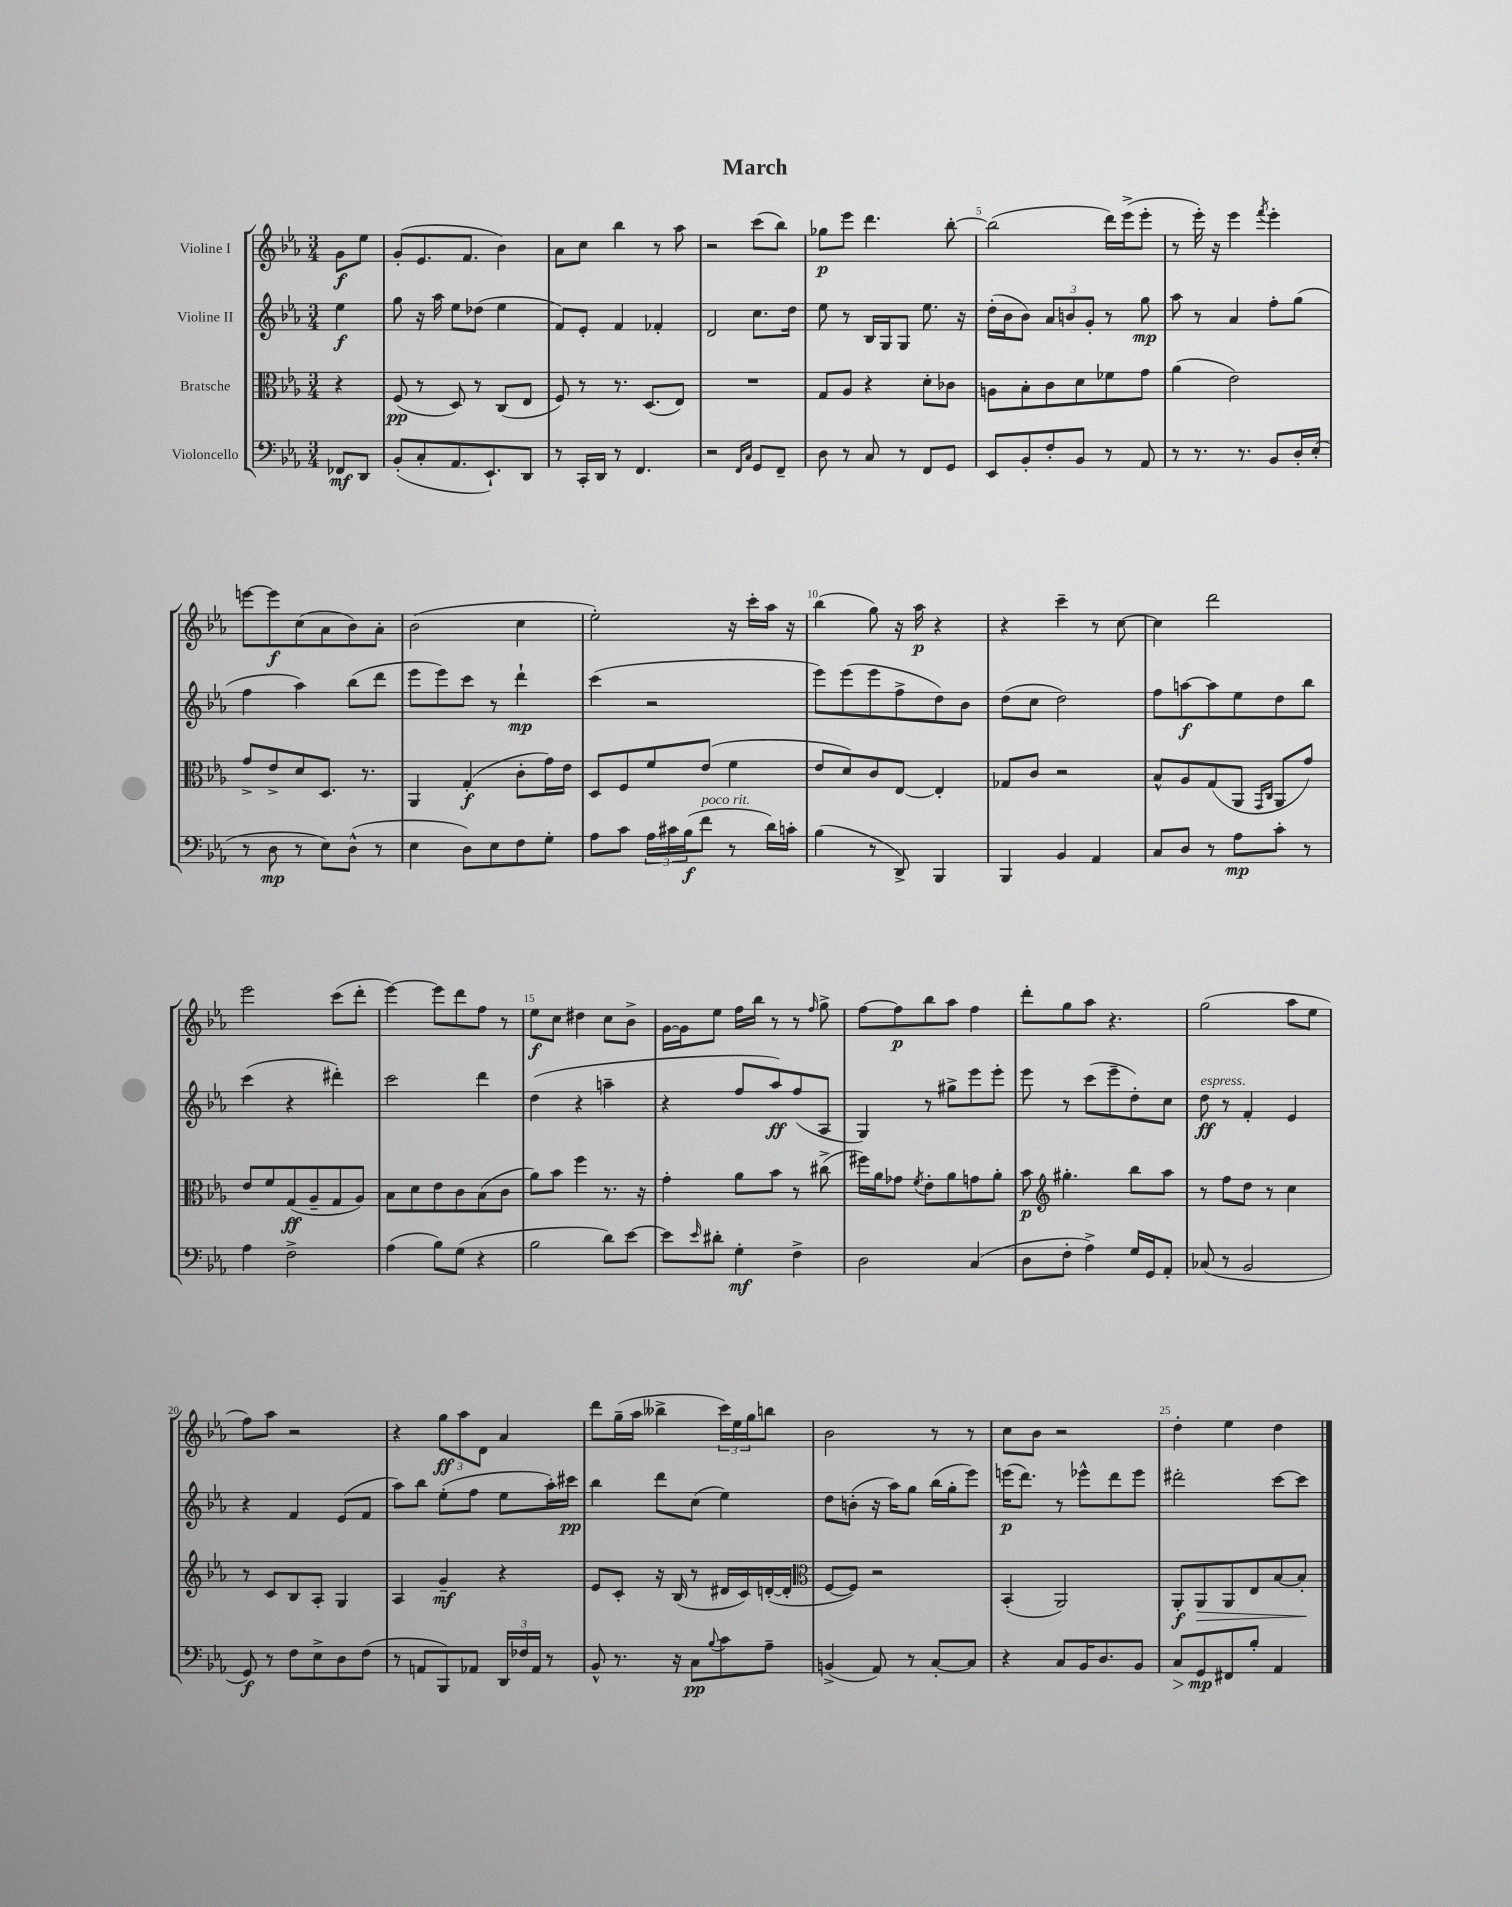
\header { title = "March" }
<<
\new StaffGroup <<
\new Staff = "s0" \with { instrumentName = "Violine I" } {
    \clef treble \key ees \major \numericTimeSignature \time 3/4 \partial 4
    g'8\f ees''8 |
    g'8-.( ees'8. f'8. bes'4) |
    aes'8 c''8 bes''4 r8 aes''8 |
    r2 c'''8( bes''8) |
    ges''8\p ees'''8 d'''4. bes''8~-. |
    bes''2( d'''16) ees'''16->( ees'''8-. |
    r8 ees'''16-.) r16 ees'''4 \acciaccatura { f'''8 } ees'''4-. |
    e'''8~ e'''8\f c''8( aes'8 bes'8) aes'8-. |
    bes'2( c''4 |
    ees''2-.) r16 c'''16-. aes''16 r16 |
    bes''4( g''8) r16 aes''16\p r4 |
    r4 c'''4-- r8 c''8~ |
    c''4 d'''2 |
    ees'''2 c'''8( d'''8-. |
    ees'''4~) ees'''8 d'''8 f''8 r8 |
    ees''8\f c''8 dis''4 c''8 bes'8-> |
    g'16~ g'16 ees''8 f''16 bes''16 r8 r8 \grace { f''16 } g''8-> |
    f''8~ f''8\p bes''8 aes''8 f''4 |
    d'''8-. g''8 aes''8 r4. |
    g''2( aes''8 ees''8 |
    f''8) aes''8 r2 |
    r4 \tuplet 3/2 { g''8\ff aes''8 d'8 } aes'4 |
    d'''8 g''16--( aes''16 beses''4-> \tuplet 3/2 { c'''16) ees''16 g''16 } b''8 |
    bes'2 r8 r8 |
    c''8 bes'8 r2 |
    d''4-. ees''4 d''4 \bar "|." |
}
\new Staff = "s1" \with { instrumentName = "Violine II" } {
    \clef treble \key ees \major \numericTimeSignature \time 3/4 \partial 4
    ees''4\f |
    g''8 r16 aes''16 ees''8 des''8( ees''4 |
    f'8) ees'8-. f'4 fes'4-. |
    d'2 c''8. d''16 |
    ees''8 r8 bes16 g16 g8 ees''8. r16 |
    d''16-.( bes'16 bes'8) \tuplet 3/2 { aes'8 b'8 g'8-. } r8 g''8\mp |
    aes''8 r8 aes'4 f''8-. g''8( |
    f''4 aes''4) bes''8( d'''8 |
    ees'''8 ees'''8) c'''8 r8 d'''4-!\mp |
    c'''4( r2 |
    ees'''8) ees'''8( ees'''8 f''8-> d''8) bes'8 |
    d''8( c''8 d''2) |
    f''8 a''8~\f a''8 ees''8 d''8 bes''8 |
    c'''4( r4 dis'''4-.) |
    c'''2 d'''4 |
    d''4( r4 a''4-- |
    r4 f''8 aes''8\ff) f''8( aes8 |
    g4) r8 gis''8-> ees'''8 ees'''8-. |
    ees'''8 r8 c'''8( ees'''8-- d''8-.) c''8 |
    d''8\ff^\markup { \italic "espress." } r8 f'4-. ees'4 |
    r4 f'4 ees'8( f'8 |
    aes''8) bes''8 ees''8-.( f''8 ees''8 aes''16-.) cis'''16\pp |
    bes''4 d'''8 c''8( ees''4) |
    d''8 b'8-.( r16 aes''16) g''8 bes''16( g''16-. ees'''8) |
    e'''16\p( d'''8.) r8 ees'''8-^ d'''8 ees'''8 |
    dis'''2-. c'''8~ c'''8 \bar "|." |
}
\new Staff = "s2" \with { instrumentName = "Bratsche" } {
    \clef alto \key ees \major \numericTimeSignature \time 3/4 \partial 4
    r4 |
    f8\pp( r8 d8) r8 c8( ees8 |
    f8) r8 r8. d8.( ees8) |
    R2. |
    g8 aes8 r4 d'8-. ces'8 |
    a8 bes8-. c'8 d'8 fes'8 g'8 |
    aes'4( ees'2) |
    g'8-> ees'8-> d'8 d8. r8. |
    aes,4 g4-.\f( c'8-. g'16) ees'16 |
    d8 f8 f'8 ees'8( f'4 |
    ees'8 d'8) c'8 ees8~ ees4-. |
    ges8 c'8 r2 |
    bes8-^ aes8 g8( aes,8 \grace { g,16 c16 } aes,8 g'8) |
    ees'8 f'8 g8\ff( aes8-- g8 aes8) |
    bes8 d'8 ees'8 c'8 bes8( c'8 |
    aes'8) bes'8 f''4 r8. r16 |
    g'4-. aes'8 bes'8 r8 cis''8->( |
    fis''16) aes'16 ges'8 \acciaccatura { f'8 } ees'8-. aes'8 g'8 aes'8-. |
    bes'8\p \clef treble gis''4.-. bes''8 aes''8 |
    r8 f''8 d''8 r8 c''4 |
    r8 c'8 bes8 aes8-. g4 |
    aes4 g'4--\mf r4 |
    ees'8 c'8-. r16 bes16( r8 dis'16 c'16) d'16~-.( d'16-. |
    \clef alto f8~ f8) r2 |
    bes,4-.( aes,2) |
    aes,8-.\f aes,8\> aes,8 ees8 bes8~ bes8-.\! \bar "|." |
}
\new Staff = "s3" \with { instrumentName = "Violoncello" } {
    \clef bass \key ees \major \numericTimeSignature \time 3/4 \partial 4
    fes,8\mf d,8 |
    bes,8-.( c8-. aes,8. ees,8.-!) d,8 |
    r8 c,16-. d,16 r8 f,4. |
    r2 \grace { f,16 c16 } g,8 f,8-- |
    d8 r8 c8 r8 f,8 g,8 |
    ees,8 bes,8-. f8-. bes,8 r8 aes,8 |
    r8 r8. r8. bes,8 d16-. ees16-.( |
    r8 d8\mp r8 ees8) d8-^( r8 |
    ees4 d8) ees8 f8 g8-. |
    aes8 c'8 \tuplet 3/2 { aes16 cis'16 bes16\f( } f'8^\markup { \italic "poco rit." } r8 d'16) c'16-. |
    bes4( r8 d,8->) bes,,4 |
    bes,,4 bes,4 aes,4 |
    c8 d8 r8 aes8\mp c'8-. r8 |
    aes4 f2-> |
    aes4( bes8) g8( r4 |
    bes2 d'8) ees'8~ |
    ees'8 \grace { ees'16 } dis'8-. g4-.\mf f4-> |
    d2 c4( |
    d8 f8-. aes4->) g16 g,16 aes,8-. |
    ces8( r8 bes,2 |
    g,8\f) r8 f8 ees8-> d8 f8( |
    r8 a,8 bes,,8) aes,8 \tuplet 3/2 { d,16 fes16 aes,16 } r8 |
    bes,8-^ r8. r16 c8\pp \appoggiatura { bes8 } c'8 aes8-- |
    b,4->( aes,8) r8 c8~-. c8 |
    r4 c8 bes,16 d8. bes,8 |
    c8\> g,8\mp\! fis,8 bes8-. aes,4 \bar "|." |
}
>>
>>
\layout { \context { \Score \override BarNumber.break-visibility = ##(#f #t #t) barNumberVisibility = #(every-nth-bar-number-visible 5) } }
